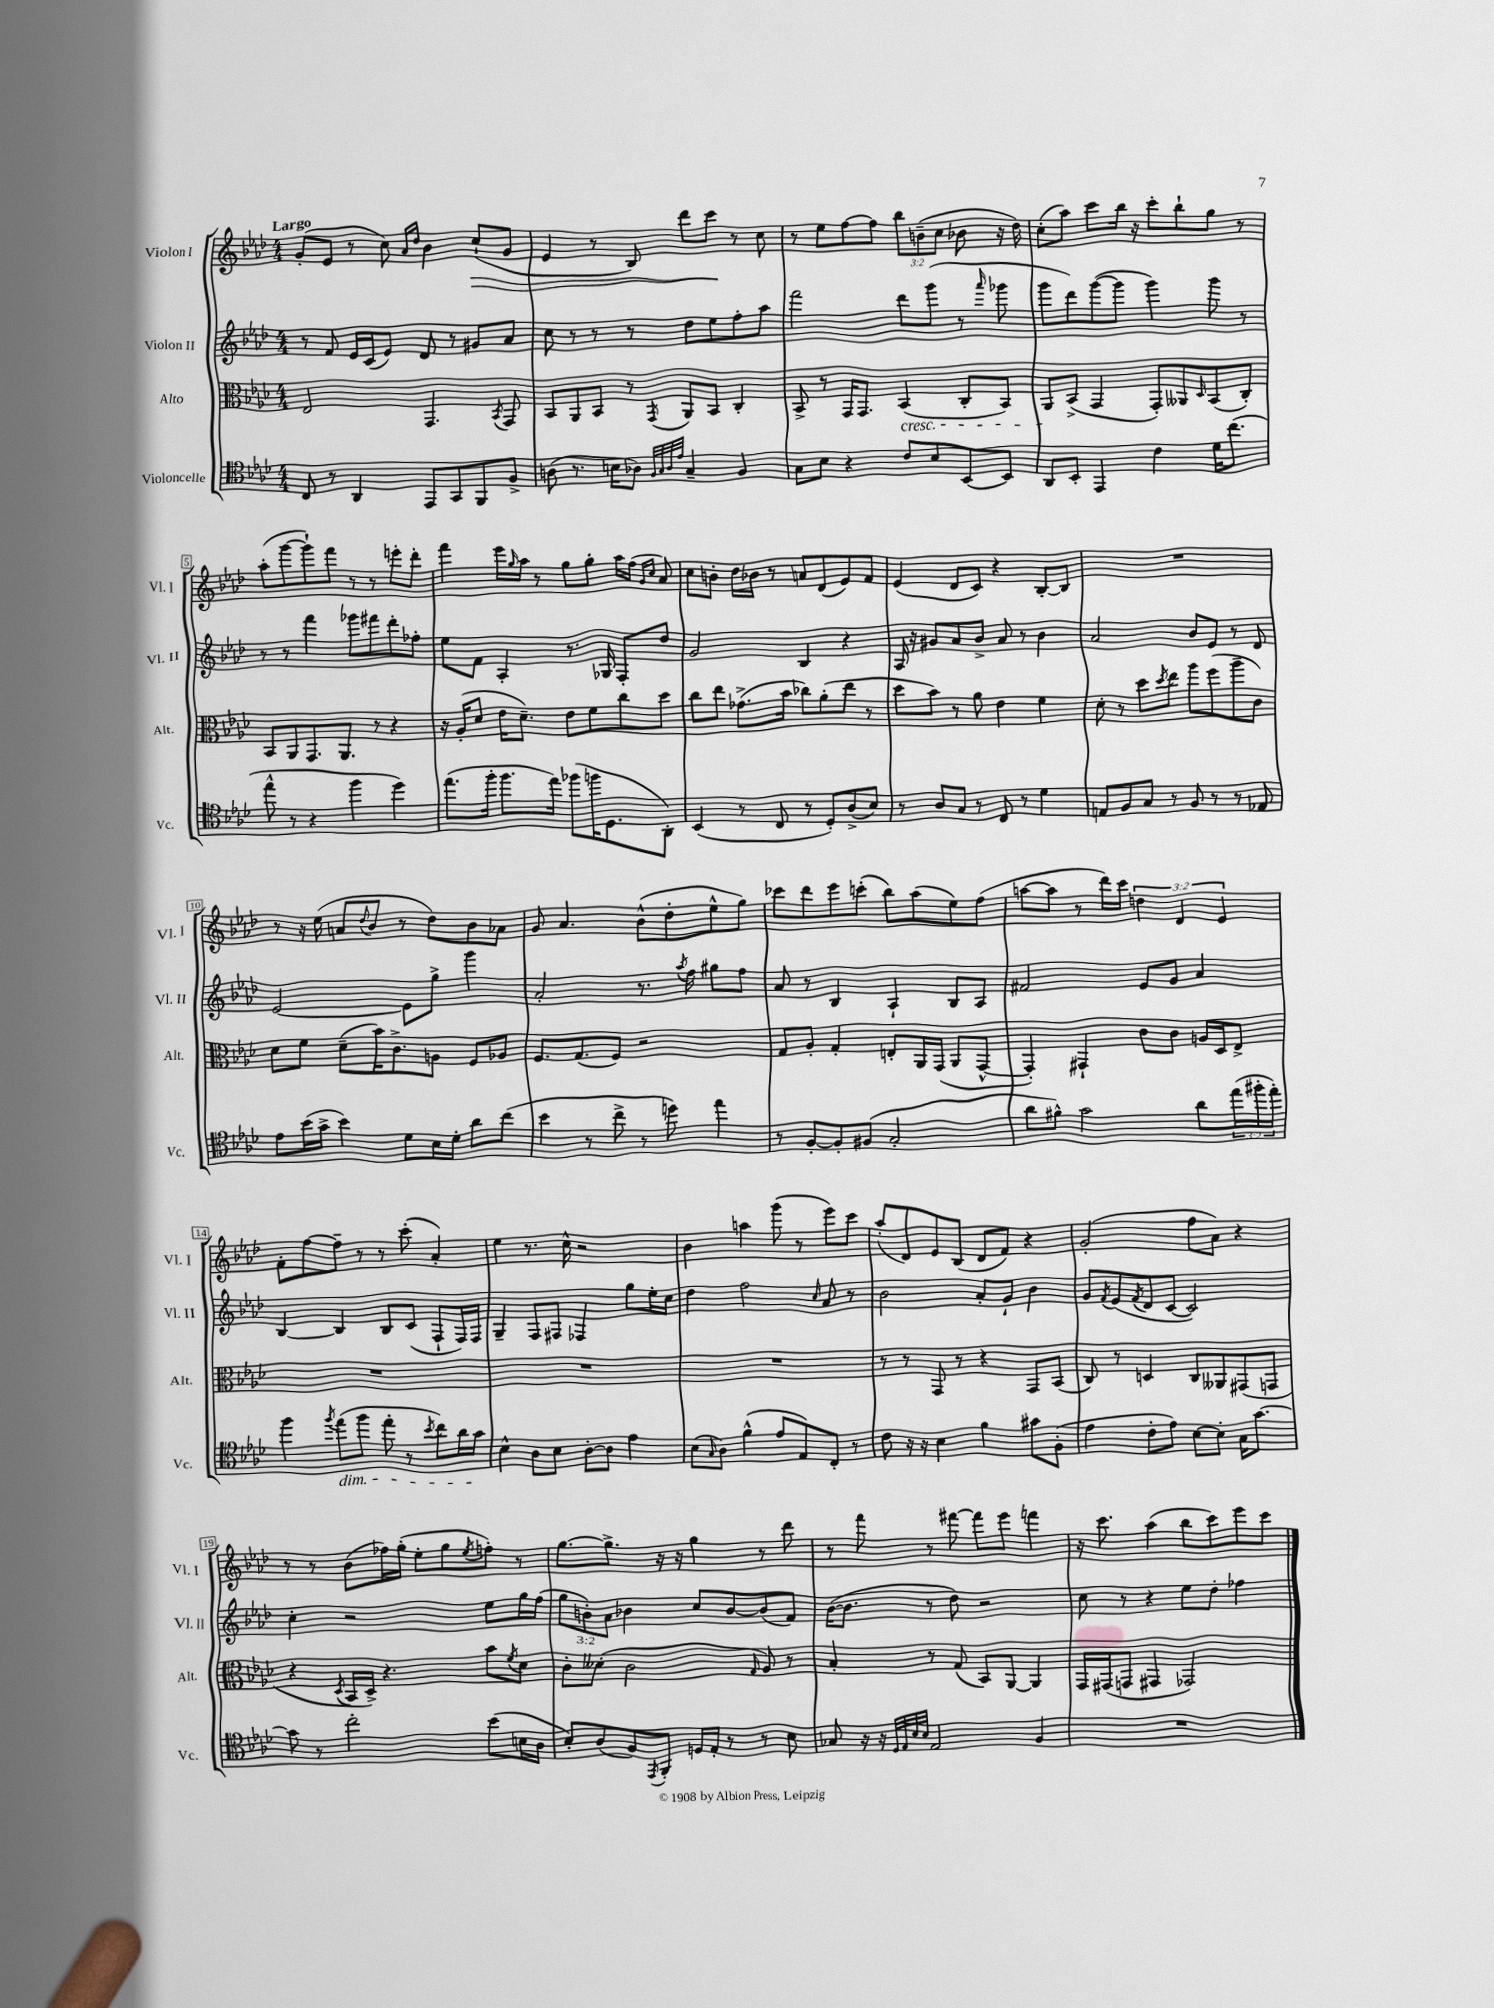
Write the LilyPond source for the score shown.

<<
\new StaffGroup <<
\new Staff = "s0" \with { instrumentName = "Violon I" shortInstrumentName = "Vl. I" } {
    \clef treble \key aes \major \numericTimeSignature \time 4/4 \override Staff.TupletNumber.text = #tuplet-number::calc-fraction-text \tempo "Largo"
    g'8-.( ees'8 r8 c''8) \grace { aes'16 des''16 } bes'4 c''8-!\>( g'8 |
    ees'4 r8 bes8) des'''8 c'''8\! r8 c''8 |
    r8 ees''8 f''8~ f''8 \tuplet 3/2 { bes''8 b'8--( c''8 } bes'8 r16 des''16) |
    c''8-.( aes''8) c'''8 bes''16 r16 c'''8-. bes''8-! g''8 r8 |
    aes''8-.( g'''8~ g'''8-!) f'''8 r8 r8 e'''8-. des'''8-. |
    f'''4 ees'''16 \grace { g''16 } aes''16 r8 g''8 g''8-. aes''16 f''16( \grace { g'16 c''16 } aes'8) |
    c''8 b'8-. des''16 bes'16 r8 a'8 des'8( ees'8) f'8 |
    ees'4( des'8 c'8) r4 bes8~-. bes8 |
    R1 |
    r8 r16 ees''16( a'8 \appoggiatura { des''8 } bes'8 r8 des''8) bes'8 aes'8 |
    g'8 aes'4. bes'8-^( des''8-. ees''8-^ g''8) |
    ces'''8 des'''8 ees'''8 c'''8-.( bes''8) aes''8( ees''8) f''8( |
    a''8~ a''8 r8 des'''16) c'''16 \tuplet 3/2 { d''4 des'4 ees'4 } |
    f'8-. f''8~ f''8-- r8 r8 c'''8-.( aes'4-.) |
    ees''4 r8. c''16-^ r2 |
    bes'4 a''4 g'''8( r8 ees'''8) c'''8 |
    aes''8-.( des'8) ees'8 bes8( des'8 f'8) r4 |
    g'2-.( f''8 aes'8) r4 |
    r8 r8 bes'8( fes''16) g''16-.( ees''8-. g''8 \acciaccatura { ees''8 } f''8-.) r8 |
    g''8.~ g''8.-> r16 r16 g''4 r8 des'''8 |
    r8 f'''8 r8 fis'''8~ fis'''8 ees'''8 f'''4 |
    r16 c'''8. aes''4( bes''8 c'''8) ees'''8 c'''8 \bar "|." |
}
\new Staff = "s1" \with { instrumentName = "Violon II" shortInstrumentName = "Vl. II" } {
    \clef treble \key aes \major \numericTimeSignature \time 4/4 \override Staff.TupletNumber.text = #tuplet-number::calc-fraction-text
    r8 f'8 ees'16 c'16( ees'8) des'8 r8 gis'8 aes'8 |
    c''8 r8 r8 r8 des''8 ees''8 f''8-. aes''8 |
    f'''2 des'''8 g'''8( r8 \grace { aes'''16 } ges'''8 |
    g'''8 des'''8) g'''8~( g'''8 g'''4) g'''8 r8 |
    r8 r8 f'''4 ges'''8 fis'''8 des'''8-. fes''8-. |
    ees''8 f'8 aes4-. r8. ges16 f8-. des''8 |
    g'2 bes4 r4 |
    aes16 r16 gis'8 aes'8 bes'8-> aes'8 r8 bes'4 |
    aes'2 bes'8 ees'8 r8 des'8 |
    ees'2~ ees'8 g''8-> g'''4 |
    aes'2-. r8. \acciaccatura { aes''8 } f''16 gis''8 f''8 |
    aes'8 r8 bes4 aes4-! bes8 aes8 |
    fis'2 ees'8 g'8 aes'4 |
    bes4~ bes4 bes8 c'8( f8-! f16) f16 |
    g4-- f8 fis8 fes4 g''8 ees''16-. c''16 |
    des''4 f''2 \grace { c''16 } aes'8 r8 |
    bes'2 aes'8-. g'8-! bes'4 |
    g'8 \acciaccatura { f'8 } ees'8( \acciaccatura { f'8 } des'8 c'8~ c'2) |
    c''4-. r2 ees''8 g''16 f''16( |
    \tuplet 3/2 { g''8 b'8-.) aes'8 } bes'4 c''8 bes'8~ bes'8( f'8) |
    bes'16~( bes'8. r8 des''8) r2 |
    c''8 r8 r4 ees''8 des''8-. fes''4 \bar "|." |
}
\new Staff = "s2" \with { instrumentName = "Alto" shortInstrumentName = "Alt." } {
    \clef alto \key aes \major \numericTimeSignature \time 4/4
    ees2 g,4. \acciaccatura { bes,8 } g,8 |
    bes,8 aes,8 bes,8 r8 \acciaccatura { g,8 } aes,8 bes,8 c4-. |
    bes,8-> r8 g,16 g,8. bes,4\cresc( c8-. bes,8) |
    aes,8\! bes,8->( g,4 g,8-.) aeses,8 \grace { des16 } bes,8( c8-.) |
    bes,8 aes,8 g,8. aes,8. r8 r4 |
    r16 aes16-.( des'8 ees'16 des'8.--) ees'8 f'8 c''8 des''8 |
    c''8 ees''8 ges'8.->( bes'16 ces''8) aes'8-.( ees''8 r8 |
    des''8 bes'8) r8 aes'8 ees'4 f'4 |
    des'8-. r8 des''8 \acciaccatura { des''8 } ees''8 aes''8 f''8( aes''8-- c'8) |
    des'8 f'8 des'8--( bes'16) c'8.-> a8 f8 aes8 |
    f8. g8.( f8) r2 |
    g8 aes8-. g4-. e8-. aes,16 g,16( aes,8 g,8~-^ |
    g,4-.) gis,4-! c'8 c'8 a16 des16 ees8-> |
    R1 |
    R1 |
    R1 |
    r8 r8 g,8 r8 r4 g,8 bes,8( |
    c8) r8 d4 c8 aeses,8 gis,8( g,8 |
    r4 \acciaccatura { des8 } bes,16 des16->) r4. bes'8 \acciaccatura { f'8 } des'8 |
    c'8-. deses'8-.( c'2 \grace { g16 } aes8) r8 |
    bes4-. r8 g8( bes,8) aes,8~ aes,4 |
    g,16 gis,16( g,8 gis,4 ges,2) \bar "|." |
}
\new Staff = "s3" \with { instrumentName = "Violoncelle" shortInstrumentName = "Vc." } {
    \clef tenor \key aes \major \numericTimeSignature \time 4/4 \override Staff.TupletNumber.text = #tuplet-number::calc-fraction-text
    c8 r8 aes,4 ees,8 g,8 f,8 f8-> |
    a8( r8. b16 aes8) \grace { f32 g32 aes32 ees'32 } g4-- f4 |
    g8 bes8 r4 c'8 bes8 bes,8~ bes,8 |
    aes,8 bes,8-. ees,4 c'4 des'16 c''8.( |
    ees''8-^ r8 r4 f''4 des''4) |
    ees''8.( f''16-. f''8. ees''16) fes''8( f''16 des8. aes,8-.) |
    bes,4( r8 c8 r8 des8-.) aes8->( bes8) |
    r8 aes8 g8 r8 c8 r8 des'4 |
    e8 f8 g8 r8 f8 r8 r8 ees8 |
    ees'8 bes'16( g'16-> bes'4) des'8 bes16 des'16-. aes'8 c''8( |
    bes'4 r8 c''8-> r8 d''8) ees''4 |
    r8 f8~-. f8-. fis8( g2-. |
    aes'8 fis'8-^) g'2 aes'8 \tuplet 3/2 { ees''16( fis''16-. ees''16-.) } |
    f''4 \acciaccatura { f''8 } ees''8\dim( f''8 ees''8-. r8 \acciaccatura { bes'8 } c''8) aes'16 g'16\! |
    bes4-^ aes8 bes8 aes8~-. aes8 ees'4 |
    bes8( \grace { g16 } aes8) f'4-^( ees'8 ees8) c8-. r8 |
    c'8 r16 r16 bes4 f'4 gis'8 f8-.( |
    ees'4 c'8-. ees'8) bes8~ bes8-. g16 g'8.~ |
    g'8 r8 c''2-. bes'8( b16 aes16 |
    bes8-.) aes8( f8) \acciaccatura { ees,8 } f,8-. d16 ees16-. r8 r8 bes8 |
    ges8 r16 r16 \grace { des32 ees32 bes32 bes32 } ees2 f4 |
    R1 \bar "|." |
}
>>
>>
\layout { \context { \Score \override BarNumber.stencil = #(make-stencil-boxer 0.1 0.3 ly:text-interface::print) } }
